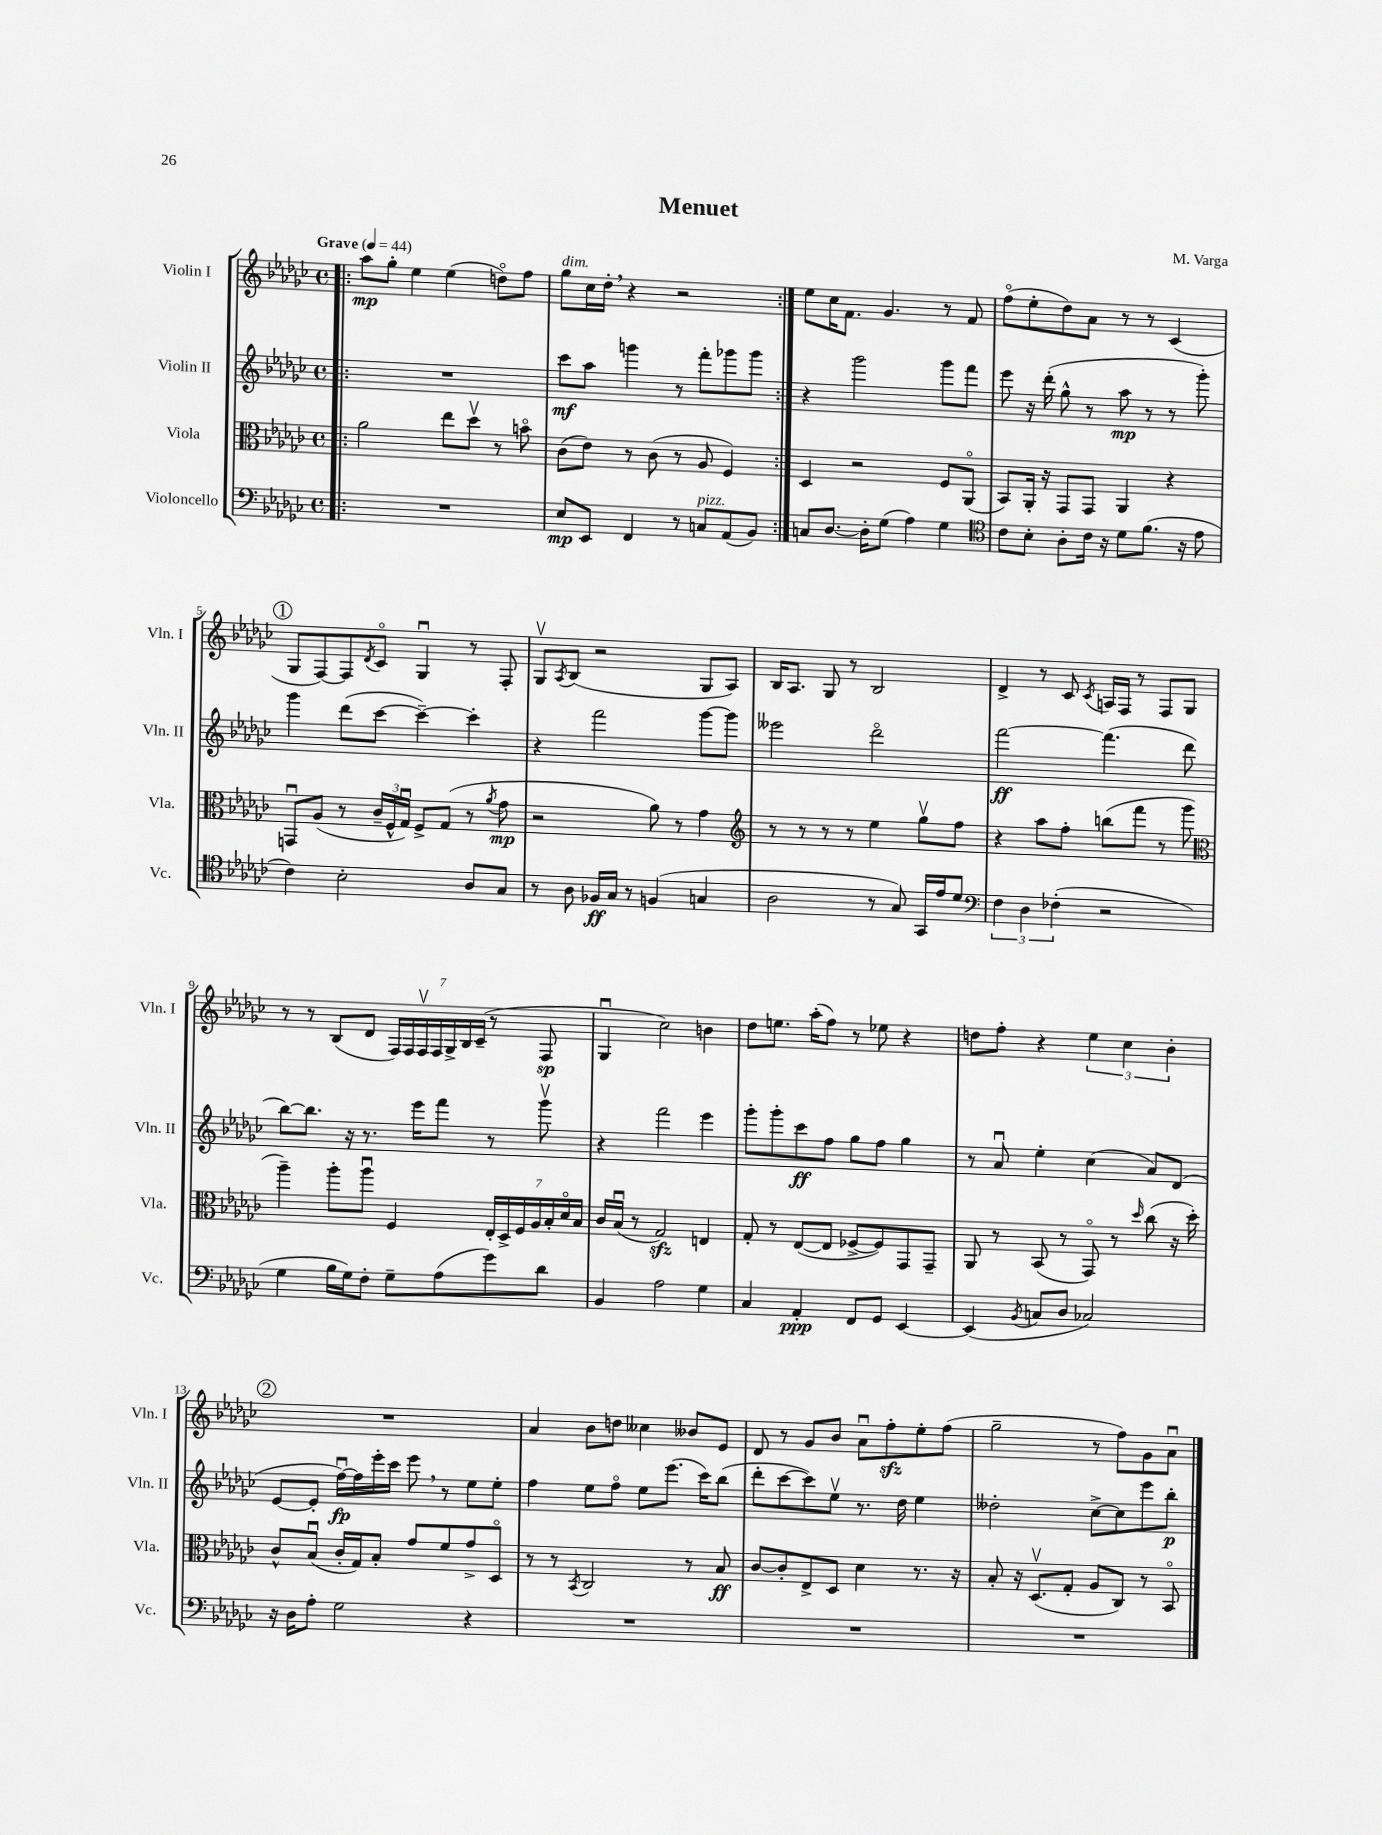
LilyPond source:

\header { title = "Menuet" composer = "M. Varga" }
<<
\new StaffGroup <<
\new Staff = "s0" \with { instrumentName = "Violin I" shortInstrumentName = "Vln. I" } {
    \clef treble \key ges \major \defaultTimeSignature \time 4/4 \tempo "Grave" 4 = 44
    \repeat volta 2 { \bar ".|:" aes''8\mp ges''8-. ees''4 ees''4( d''8\flageolet) f''8 |
    ges''8^\markup { \italic "dim." } ces''16 des''16-. \breathe r4 r2 | }
    ees''8 ces''16 f'8. ges'4. r8 f'8 |
    f''8\flageolet( ees''8-. des''8) aes'8 r8 r8 ces'4( |
    \mark \markup { \circle "1" } ges8 f8~) f8 \acciaccatura { des'8 } ces'8\flageolet ges4\downbow r8 f8-. |
    ges8\upbow \acciaccatura { aes8 } bes8( r2 ges8 aes8) |
    bes16 aes8. ges8 r8 bes2 |
    des'4-> r8 ces'8 \acciaccatura { ces'8 } a16 f16 r8 f8 ges8 |
    r8 r8 bes8( des'8 \tuplet 7/4 { f16) f16 f16\upbow f16 ges16-> bes16 ces'16--( } r8 f8\sp |
    ges4\downbow ces''2) b'4 |
    des''8 e''8. aes''16-.( f''8) r8 ees''8 r4 |
    d''8 f''8-. r4 \tuplet 3/2 { ees''4 ces''4 bes'4-. } |
    \mark \markup { \circle "2" } R1 |
    aes'4 bes'8 d''8 ceses''4 beses'8 ees'8 |
    des'8 r8 ges'8 bes'8 aes'8\downbow f''8-.\sfz ees''8-. f''8( |
    ges''2-- r8 f''8) ges'8 aes'8\downbow \bar "|." |
}
\new Staff = "s1" \with { instrumentName = "Violin II" shortInstrumentName = "Vln. II" } {
    \clef treble \key ges \major \defaultTimeSignature \time 4/4
    \repeat volta 2 { \bar ".|:" R1 |
    ces'''8\mf aes''8 g'''4 r8 f'''8-. ges'''8 ges'''8 | }
    r4 ges'''2 ges'''8 f'''8 |
    ees'''8 r16 des'''16-.( ges''8-^ r8 aes''8\mp r8 r8 ges'''8-.) |
    \mark \markup { \circle "1" } ges'''4 des'''8( ces'''8~ ces'''4~--) ces'''4-. |
    r4 f'''2 ges'''8~ ges'''8 |
    eeses'''2 des'''2\flageolet |
    f'''2~\ff f'''4.( des'''8 |
    bes''8~) bes''8. r16 r8. ees'''16 f'''8 r8 ges'''8\upbow |
    r4 f'''2 ees'''4 |
    ges'''8-. ges'''8-. ces'''8\ff f''8 ges''8 f''8 ges''4 |
    r8 aes'8\downbow ees''4-. ces''4( aes'8) des'8( |
    \mark \markup { \circle "2" } ees'8~ ees'8-. f''16~\downbow\fp) f''16 ees'''16-. ces'''16 ees'''8 \breathe r8 ees''8 ees''8-. |
    f''4 ees''8 f''8\flageolet ees''8 ees'''8.( ces'''16) bes''8( |
    des'''8-. ces'''8~ ces'''8) ees''8\upbow r8. des''16 ees''4 |
    deses''2-. ces''8~-> ces''8 ees'''8 bes''8-.\p \bar "|." |
}
\new Staff = "s2" \with { instrumentName = "Viola" shortInstrumentName = "Vla." } {
    \clef alto \key ges \major \defaultTimeSignature \time 4/4
    \repeat volta 2 { \bar ".|:" aes'2 ees''8 des''8\upbow r8 b'8\flageolet |
    ces'8( ees'8) r8 ces'8( r8 aes8 f4) | }
    des4 r2 f8 aes,8\flageolet( |
    bes,8) aes,16-. r16 ges,8 ges,8 aes,4 r4 |
    \mark \markup { \circle "1" } g,8\downbow aes8( r8 \tuplet 3/2 { ces'16-- f16-^ ges16\downbow) } f8-> ges8( r8 \acciaccatura { aes'8 } ges'8\mp |
    r2 aes'8) r8 ges'4 |
    \clef treble r8 r8 r8 r8 ees''4 ges''8\upbow f''8 |
    r4 aes''8 f''8-. b''8( f'''8 r8 ges'''8 |
    \clef alto aes''4--) aes''8-. aes''8\downbow f4 \tuplet 7/4 { ees16-. des16-> f16 aes16 bes16-. des'16\flageolet bes16 } |
    ces'16 bes16\downbow( r8 ges2\sfz) e4 |
    ges8-. r8 ees8~( ees8 fes8~-> fes8) ges,8 ges,8-- |
    aes,8 r8 bes,8( r8 ges,8\flageolet) r8 \grace { des''16 } ces''8( r16 des''16-.) |
    \mark \markup { \circle "2" } ces'8-^ bes8\downbow( ces'16-. ges16) bes8-. ges'8 f'8 ges'8-> des8\flageolet |
    r8 r8 \acciaccatura { bes,8 } ces2 r8 bes8\ff |
    ces'8~ ces'8-. ees8-> des8 des'4 r8. r16 |
    bes8-. r16 des8.\upbow( ges8-. aes8 ces8) r8 bes,8\flageolet \bar "|." |
}
\new Staff = "s3" \with { instrumentName = "Violoncello" shortInstrumentName = "Vc." } {
    \clef bass \key ges \major \defaultTimeSignature \time 4/4
    \repeat volta 2 { \bar ".|:" R1 |
    ees8\mp ees,8 f,4 r8 c8^\markup { \italic "pizz." } aes,8( bes,8) | }
    c8 des8.~ des16-. ges8( aes4) ges4 |
    \clef tenor ces'8 bes8-. aes8-. ces'16 r16 des'8 f'8.( r16 ees'8 |
    \mark \markup { \circle "1" } ces'4) bes2-. aes8 ges8 |
    r8 aes8 fes16\ff ges16 r8 f4( g4 |
    aes2 r8 ges8) ges,16 ees'16 des'8 |
    \clef bass \tuplet 3/2 { f4 des4 fes4-.( } r2 |
    ges4 bes16 ges16) f8-. ges8-- aes8( ges'8) des'8 |
    bes,4 aes2 ges4 |
    ces4 aes,4-.\ppp f,8 ges,8 ees,4~ |
    ees,4( \acciaccatura { bes,8 } c8 des8 ces2) |
    \mark \markup { \circle "2" } r16 des16 aes8-. ges2 r4 |
    R1 |
    R1 |
    R1 \bar "|." |
}
>>
>>
